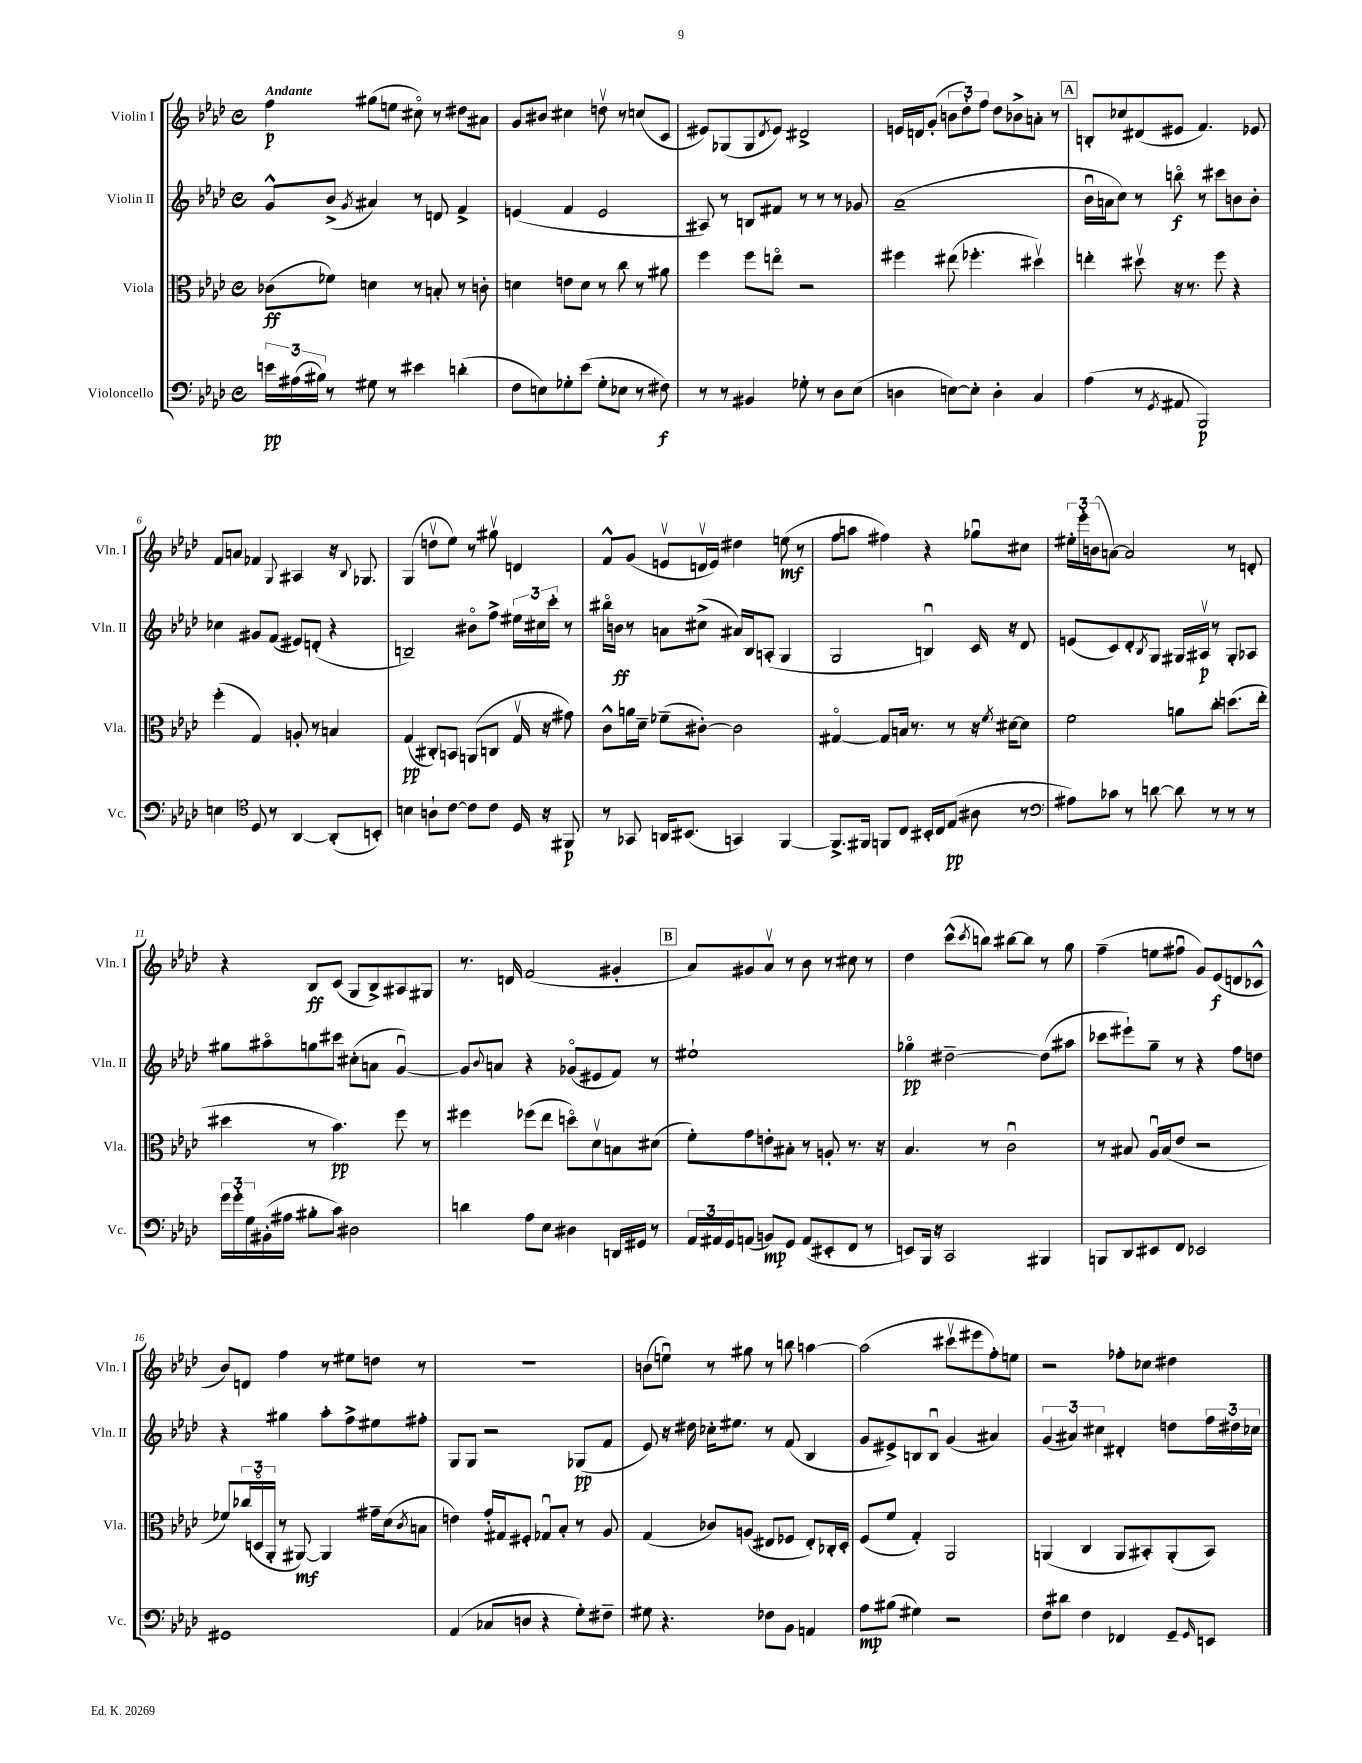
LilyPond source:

<<
\new StaffGroup <<
\new Staff = "s0" \with { instrumentName = "Violin I" shortInstrumentName = "Vln. I" } {
    \clef treble \key aes \major \defaultTimeSignature \time 4/4 \tempo "Andante"
    f''4\p gis''8( e''8 cis''8\flageolet) r8 dis''8 ais'8 |
    g'8 bis'8 cis''4 d''8\upbow r8 c''8( c'8 |
    eis'8) ges8( ges8 \acciaccatura { des'8 } eis'8) dis'2-> |
    e'16 d'16 g'8-.( \tuplet 3/2 { b'8 des''8-.) f''8 } des''8 bes'8-> a'8-. r8 |
    \mark \markup { \box "A" } b8-. ces''8 dis'8( eis'8 f'4.) ees'8 |
    f'8 a'8 fes'4 \appoggiatura { g8 } ais4 r16 \appoggiatura { bes8 } ges8. |
    g4( d''8\upbow ees''8) r8 gis''8\upbow d'4 |
    f'8-^ g'8( e'8\upbow d'16\upbow e'16) dis''4 e''8\mf( r8 |
    f''8 a''8 fis''4) r4 ges''8\downbow cis''8 |
    \tuplet 3/2 { eis''16-. ees'''16-. b'16( } a'8~) a'2 r8 d'8-. |
    r4 bes8\ff c'8( g8 bes8->) ais8 gis8 |
    r8. d'16 f'2( gis'4-. |
    \mark \markup { \box "B" } aes'8) gis'8 aes'8\upbow r8 bes'8 r8 cis''8 r8 |
    des''4 c'''8-^( \acciaccatura { c'''8 } b''8) bis''8~ bis''8 r8 g''8 |
    f''4--( e''8 fis''8\downbow g'8) ees'8\f( d'8 ces'8-^ |
    bes'8) d'8 f''4 r8 eis''8 d''8 r8 |
    R1 |
    b'8( e''8\downbow) r8 gis''8 r8 b''8 a''4~ |
    a''2( cis'''8\upbow eis'''8 f''8-.) e''8 |
    r2 fes''8-. ces''8 dis''4 \bar "|." |
}
\new Staff = "s1" \with { instrumentName = "Violin II" shortInstrumentName = "Vln. II" } {
    \clef treble \key aes \major \defaultTimeSignature \time 4/4
    g'8-^ bes'8->( \acciaccatura { g'8 } ais'4) r8 d'8 f'4-> |
    e'4( f'4 e'2 |
    ais8) r8 b8 fis'8 r8 r8 r8 ges'8 |
    aes'1--( |
    \mark \markup { \box "A" } bes'16\downbow a'16 c''8) r8 b''8\flageolet\f r8 cis'''8 b'8 b'8-. |
    ces''4 gis'8 f'8( eis'8) d'8-.( r4 |
    b2--) bis'8\flageolet f''8-> \tuplet 3/2 { eis''16 cis''16 c'''16-. } r8 |
    bis''16\flageolet b'16\ff r8 a'8 cis''8->( ais'16) bes16 a8-.( g4 |
    g2 b4\downbow) c'16 r16 des'8 |
    e'8( c'8) des'8-. \acciaccatura { bes8 } g8 gis16 ais16\upbow\p r8 gis8-. aes8 |
    gis''8 ais''8\flageolet g''8 cis'''8 cis''8-.( a'8 g'4~\downbow) |
    g'8 \appoggiatura { bes'8 } a'8 r4 ges'8\flageolet( eis'8 f'8) r8 |
    \mark \markup { \box "B" } eis''1-! |
    ges''4\flageolet\pp dis''2~-- dis''8( ais''8 |
    ces'''8 eis'''8-!) g''8-- r8 r4 f''8 d''8 |
    r4 gis''4 aes''8-. f''8-> eis''8 fis''8-. |
    g8 g8 r2 ges8\pp( f'8 |
    ees'8) r16 dis''16 ces''16-. eis''8. r8 f'8( bes4 |
    g'8 eis'8->) b8 b8\downbow g'4( ais'4) |
    \tuplet 3/2 { g'4( ais'4) cis''4 } dis'4-. d''8 \tuplet 3/2 { f''16 dis''16 ces''16 } \bar "|." |
}
\new Staff = "s2" \with { instrumentName = "Viola" shortInstrumentName = "Vla." } {
    \clef alto \key aes \major \defaultTimeSignature \time 4/4
    ces'8\ff( fes'8) d'4 r8 b8-. r8 c'8-. |
    d'4 e'8 d'8 r8 c''8 r8 ais'8 |
    f''4 f''8 e''8\flageolet r2 |
    fis''4 eis''8( fes''4.-. dis''4\upbow) |
    \mark \markup { \box "A" } e''4-. dis''8\upbow r16 r8. f''8 r4 |
    f''4-.( g4) a8-. r8 b4 |
    g4\pp( cis8-.) b,8 a,8( c8 g16\upbow r16 gis'8) |
    c'8-^ a'16 des'16-- fes'8--( cis'8~-.) cis'2 |
    gis4~\flageolet gis8 b16 r8. r8 r16 \acciaccatura { f'8 } dis'16~ dis'8 |
    f'2 a'8 c''8-. d''8.( ees''16-. |
    dis''4 r8 bes'4.\pp) f''8 r8 |
    fis''4 fes''8( ees''8 d''8\flageolet) des'8\upbow b8 dis'8( |
    \mark \markup { \box "B" } f'8-.) g'8 e'8-. bis8-. r8 a8-. r8. r16 |
    bes4. r8 c'2\downbow |
    r8 bis8 aes16\downbow bis16( ees'8 r2 |
    fes'8) \tuplet 3/2 { ces''16( d16\flageolet aes,16-. } r8 ais,8~\mf) ais,4 gis'16-- des'16( \acciaccatura { c'8 } b8 |
    e'4) g'16-. gis16 fis8-. ges8\downbow bes8-. r8 aes8 |
    g4( ces'8) a8( eis8 fes8 eis8-.) ces16-. des16-. |
    f8( f'8 g4-.) aes,2 |
    a,4( c4 a,8 bis,8-.) a,8-.( bis,8) \bar "|." |
}
\new Staff = "s3" \with { instrumentName = "Violoncello" shortInstrumentName = "Vc." } {
    \clef bass \key aes \major \defaultTimeSignature \time 4/4
    \tuplet 3/2 { e'16\pp ais16( bis16) } r8 gis8 r8 eis'4 d'4-.( |
    f8 e8) ges8-. ees'8( ges8-. ees8 r8 fis8\f) |
    r8 r8 bis,4 ges8-. r8 des8 ees8( |
    d4 e8~) e8-. d4-. c4 |
    \mark \markup { \box "A" } aes4( r8 \acciaccatura { g,8 } ais,8 bes,,2\p) |
    e4 \clef tenor des8 r8 aes,4~ aes,8-.( b,8-.) |
    b4 a8-! c'8~ c'8 c'8 des16 r16 fis,8\p |
    r8 ges,8 a,16 bis,8.( g,4) f,4~ |
    f,8.-> fis,16 f,8 c8 bis,16-. c16 ees8\pp( ais8 r8 |
    \clef bass ais8) ces'8 r8 d'8~ d'8 r8 r8 r8 |
    \tuplet 3/2 { g'16 g'16-. g16 } bis,16-.( ais16 bis8-. c'8) dis2 |
    d'4 aes8 ees8 dis4 d,16 gis,16 r8 |
    \mark \markup { \box "B" } \tuplet 3/2 { aes,16 ais,16 g,16 } a,8( b,8\mp) g,8 a,8( eis,8-. f,8 r8 |
    e,8) bes,,16 r16 c,2 bis,,4 |
    b,,8 des,8 eis,8 f,8 ees,2 |
    gis,1 |
    aes,4( ces8 d8 r4 g8-.) fis8-- |
    gis8 r4. fes8 bes,8 a,4 |
    aes8\mp bis8( gis4) r2 |
    f8 dis'8 f4 fes,4 g,8-- \grace { g,16 } e,8 \bar "|." |
}
>>
>>
